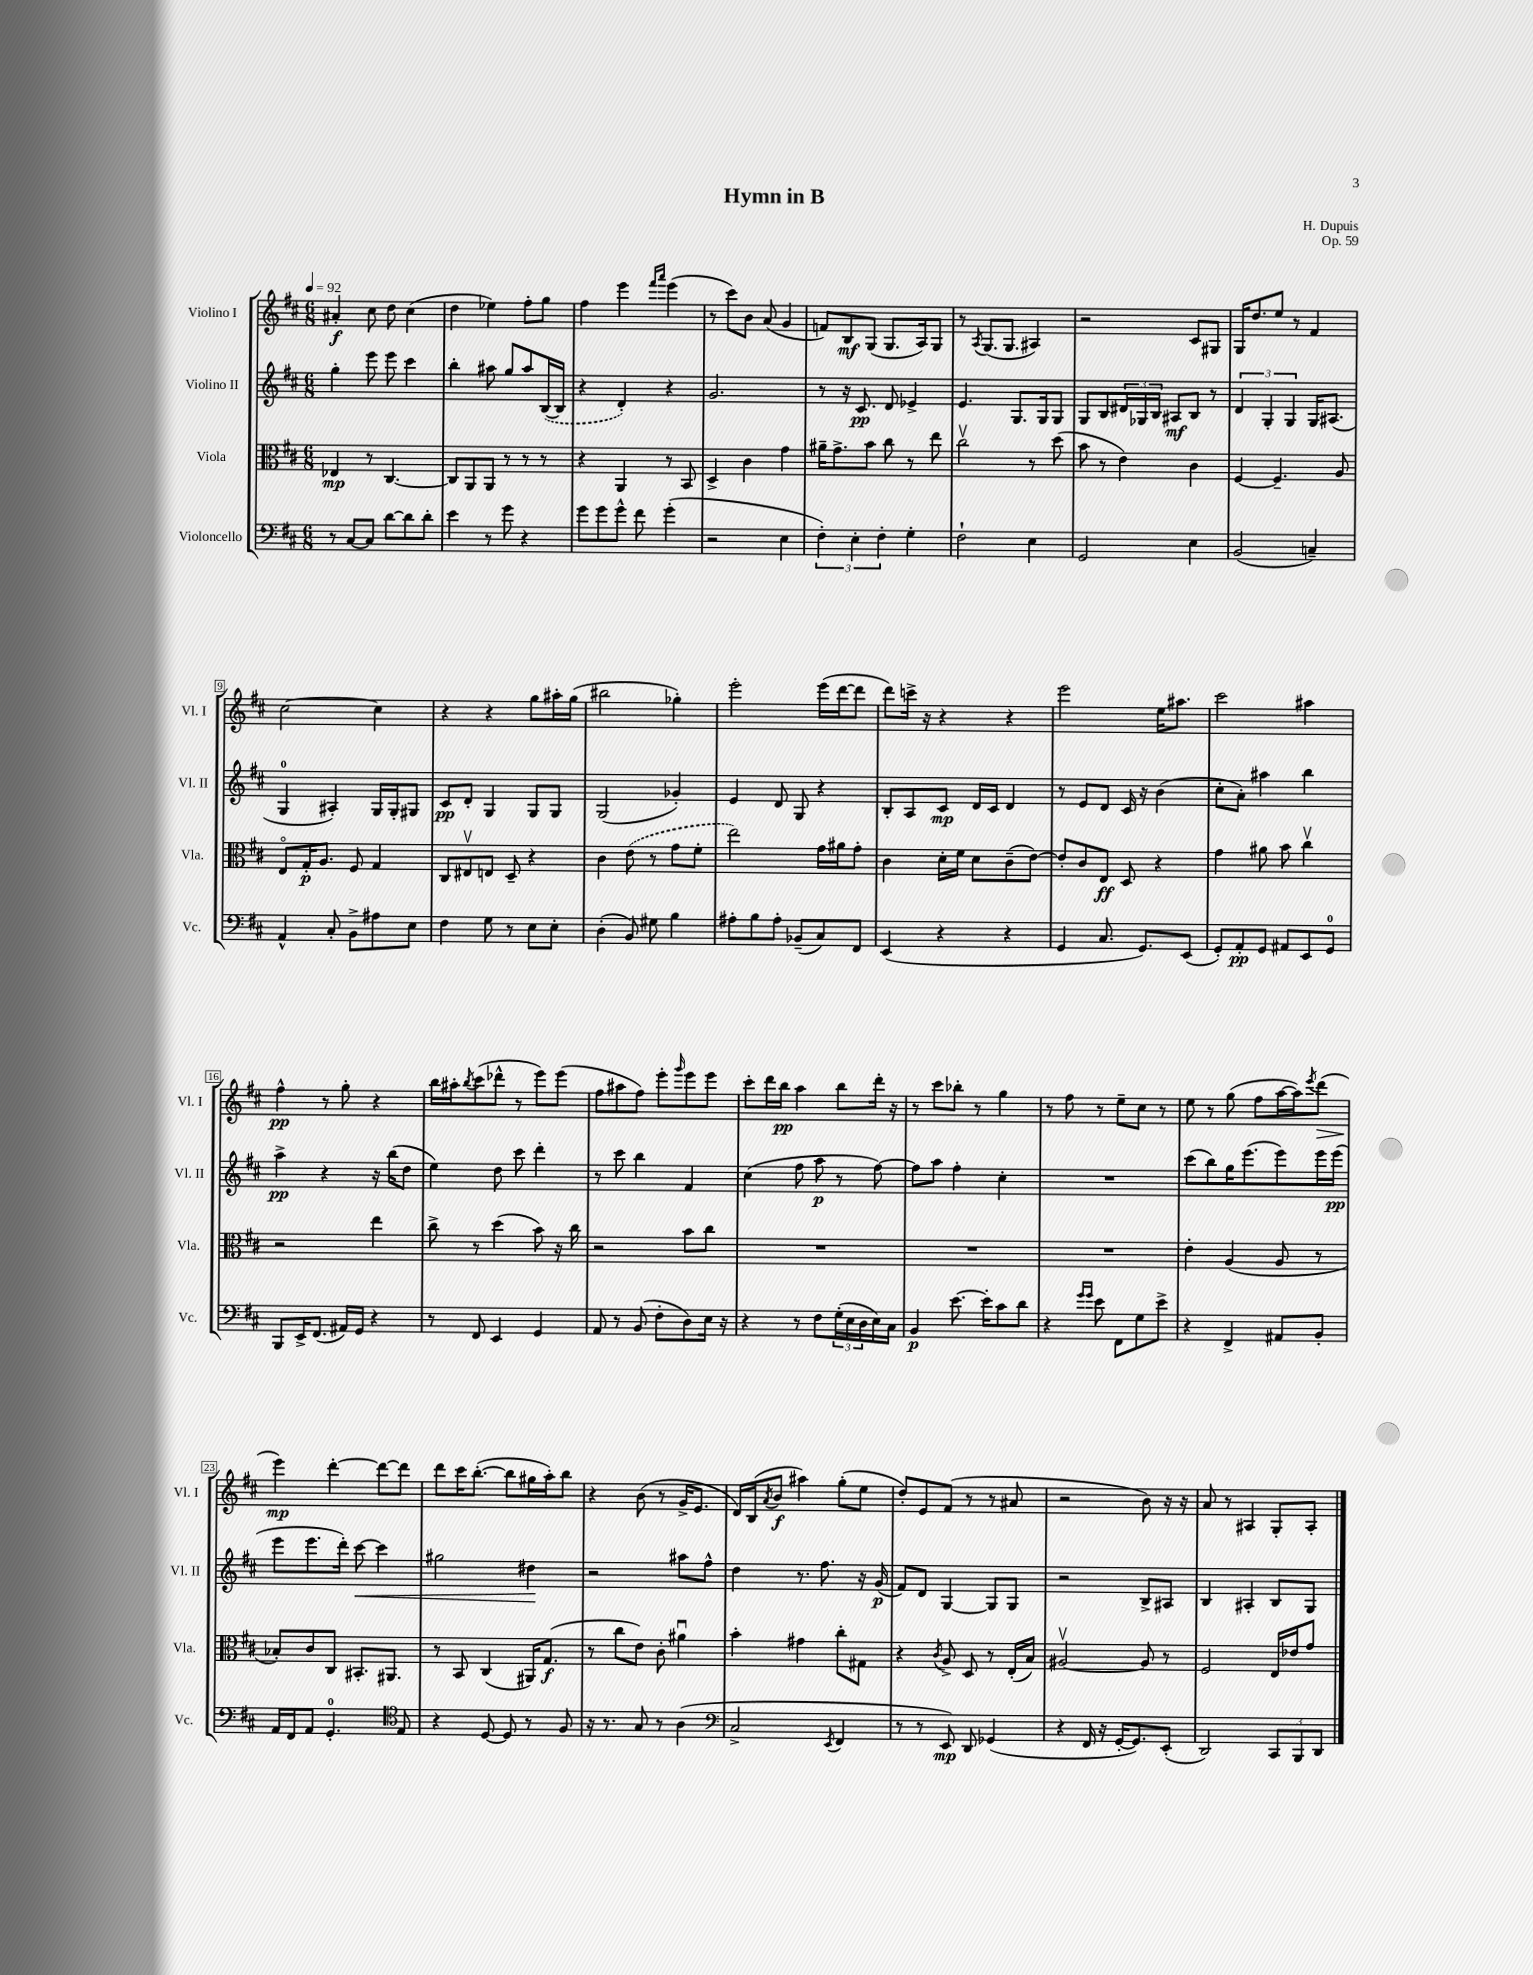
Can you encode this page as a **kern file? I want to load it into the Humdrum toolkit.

**kern	**kern	**kern	**kern
*staff4	*staff3	*staff2	*staff1
*clefF4	*clefC3	*clefG2	*clefG2
*k[f#c#]	*k[f#c#]	*k[f#c#]	*k[f#c#]
*M6/8	*M6/8	*M6/8	*M6/8
*MM92	*MM92	*MM92	*MM92
8r	4E-	4gg'	4a#'
[8C#	.	.	.
8C#]	8r	8eee	8cc#
[8d	[4.C#	8eee	8dd
8d]	.	4ccc#	(4cc#
8d'	.	.	.
=	=	=	=
4e	8C#]	4bb'	4dd
.	8AA	.	.
8r	8AA	8aa#	4ee-)
8g	8r	8gg	.
4r	8r	8aa#	8ff#'
.	8r	([16B	8gg
.	.	16B]	.
=	=	=	=
8g	4r	4r	4ff#
8g	.	.	.
8g^^	4AA	4d')	4eee
8f#	.	.	.
.	.	.	16qqfff#
.	.	.	16qqaaa
(4g'	8r	4r	(4eee
.	8BB	.	.
=	=	=	=
2r	4D^	2.g	8r
.	.	.	8ccc#)
.	4c#	.	8b
.	.	.	(8a
4E	4g	.	4g
=	=	=	=
6F#')	16a#~	8r	8f)
.	8.g^	.	.
.	.	16r	8B
6E'	.	.	.
.	.	8.c#	.
.	8b	.	(8G
6F#'	.	.	.
.	8cc#	8d	8.G
4G'	8r	4e-^	.
.	.	.	16A)
.	8ee	.	8G
=	=	=	=
2F#`	2cc#v	4.e	8r
.	.	.	8qA
.	.	.	(8.G
.	.	.	8.G
.	.	8.G	.
4E	8r	.	4A#)
.	.	16G	.
.	(8dd	8G	.
=	=	=	=
2GG	8b	8G	2r
.	8r	8B	.
.	4e)	24d#	.
.	.	24G-	.
.	.	24B	.
.	.	8A#	.
4E	4c#	8B	8c#
.	.	8r	8G#
=	=	=	=
(2BB	[4F#	6d	16G
.	.	.	8.dd
.	.	6G'	.
.	4.F#~]	.	8ee
.	.	6G	.
.	.	.	8r
4C~)	.	16G	4f#
.	.	(8.A#	.
.	8A	.	.
=	=	=	=
4AA^^	8Eo	4G	[2cc#
.	16G'	.	.
.	8.A	.	.
8C#'	.	4A#')	.
8BB^	8F#	.	.
8A#	4G	16G	4cc#]
.	.	16G'	.
8E	.	8G#	.
=	=	=	=
4F#	8C#	8c#	4r
.	8E#v	8d'	.
8G	8E	4G	4r
8r	8D~	.	.
8E	4r	8G	8gg
8E'	.	8G	16aa#'
.	.	.	(16gg
=	=	=	=
(4D'	4c#	(2G	2bb#
8BB)	(8e	.	.
8G#	8r	.	.
4B	8g	4g-')	4gg-')
.	8f#'	.	.
=	=	=	=
8A#'	2ee)	4e	2eee'
8B	.	.	.
8A#'	.	8d	.
(8BB-~	.	8G	.
8C#)	16g	4r	(16eee
.	16a#	.	[16ddd
8FF#	8g'	.	8ddd]
=	=	=	=
(4EE	4c#	8B'	8ddd)
.	.	8A	16ccc^
.	.	.	16r
4r	16d'	8c#	4r
.	16f#	.	.
.	8d	16d	.
.	.	16c#	.
4r	(8c#~	4d	4r
.	[8e)	.	.
=	=	=	=
4GG	8e']	8r	2eee
.	8c#	8e	.
8.C#	8E	8d	.
.	8D	16c#	.
8.GG)	.	16r	.
.	4r	(4b	16ee
.	.	.	8.aa#
(8EE	.	.	.
=	=	=	=
8GG')	4g	8cc#'	2ccc#
8AA'	.	8a')	.
8GG	8a#	4aa#	.
8AA#	8b	.	.
8EE	4cc#v	4bb	4aa#
8GG	.	.	.
=	=	=	=
8BBB	2r	4aa^	4ff#^^
16EE^	.	.	.
(8.FF#	.	.	.
.	.	4r	8r
16AA#)	.	.	8gg'
16GG	.	.	.
4r	4ee	16r	4r
.	.	(16bb	.
.	.	8dd	.
=	=	=	=
8r	8cc#^	4ee)	16bb
.	.	.	16aa#'
.	.	.	8qbb
8FF#	8r	.	(8ccc#
4EE	(4dd	8dd	8ddd-^^
.	.	8ccc#	8r
4GG	8b)	4ddd'	8eee)
.	16r	.	(8eee
.	16cc#	.	.
=	=	=	=
8AA	2r	8r	8ff#
8r	.	8ccc#	8aa#
(8BB	.	4bb	8ff#)
8F#'	.	.	8eee'
.	.	.	16qqggg
8D)	8b	4f#	8eee
16E	8cc#	.	8eee
16r	.	.	.
=	=	=	=
4r	2.r	(4cc#	8ccc#'
.	.	.	16ddd
.	.	.	16bb
8r	.	8ff#	4aa
8F#	.	8aa	.
(24G'	.	8r	8bb
24E	.	.	.
24D	.	.	.
16E)	.	[8ff#)	16ddd'
16C#	.	.	16r
=	=	=	=
4BB	2.r	8ff#]	8r
.	.	8aa	8ccc#
[8.e	.	4ff#'	8bb-'
.	.	.	8r
16e']	.	.	.
8c#	.	4cc#'	4gg
8d	.	.	.
=	=	=	=
4r	2.r	2.r	8r
.	.	.	8ff#
16qqg	.	.	.
16qqg	.	.	.
8e	.	.	8r
8FF#	.	.	8ee~
8G	.	.	8cc#
8e^	.	.	8r
=	=	=	=
4r	4e'	(8ccc#	8ee
.	.	8bb)	8r
4FF#^	(4A	16gg	(8gg
.	.	(8.eee	.
.	.	.	8ff#
8AA#	8A	8eee)	[16aa
.	.	.	16aa])
.	.	.	8qeee
8BB'	8r	16eee	(8ddd
.	.	(16eee	.
=	=	=	=
16AA	8B-')	8eee	4eee)
16FF#	.	.	.
8AA	8c#	8.eee	.
4.GG'	8C#	.	[4ddd'
.	.	16ddd')	.
.	8.BB#'	[8ccc#	.
.	.	4ccc#]	8ddd_
.	8.AA#	.	.
*clefC4	*	*	*
8E	.	.	8ddd]
=	=	=	=
4r	8r	2gg#	8ddd
.	8BB	.	16ccc#
.	.	.	([8.bb'
[8D	(4C#	.	.
8D]	.	.	8bb]
8r	16AA#)	4dd#	16gg#
.	(8.G	.	16aa')
8F#	.	.	8bb
=	=	=	=
16r	8r	2r	4r
8.r	.	.	.
.	8cc#	.	.
8G	8e)	.	(8b
8r	8c#'	.	8r
(4A	4a#u	8aa#	16g^
.	.	.	8.e
.	.	8ff#^^	.
=	=	=	=
*clefF4	*	*	*
2C#^	4b'	4dd	16d)
.	.	.	(16B
.	.	.	8qa
.	.	.	8b
.	4g#	8.r	4aa#)
.	.	8.ff#	.
8qEE	.	.	.
4FF#	8cc#'	.	(8gg'
.	8G#	16r	8ee
.	.	(16g	.
=	=	=	=
8r	4r	8f#)	8dd')
8r	.	8d	8e
.	8qc#	.	.
8EE)	8A^	[4G	(8f#
8DD	8D	.	8r
(4GG-	8r	8G]	8r
.	(16E'	8G	8a#
.	16B)	.	.
=	=	=	=
4r	[2A#v	2r	2r
16FF#	.	.	.
16r	.	.	.
[16GG'	.	.	.
8.GG])	.	.	.
.	8A#]	8B^	8b)
(8EE'	8r	8A#	16r
.	.	.	16r
=	=	=	=
2DD)	2F#	4B	8a
.	.	.	8r
.	.	4A#'	4A#
12CC#	16E	8B	8G'
.	16e-	.	.
12BBB	.	.	.
.	8g	8G	8A#'
12DD	.	.	.
==	==	==	==
*-	*-	*-	*-
